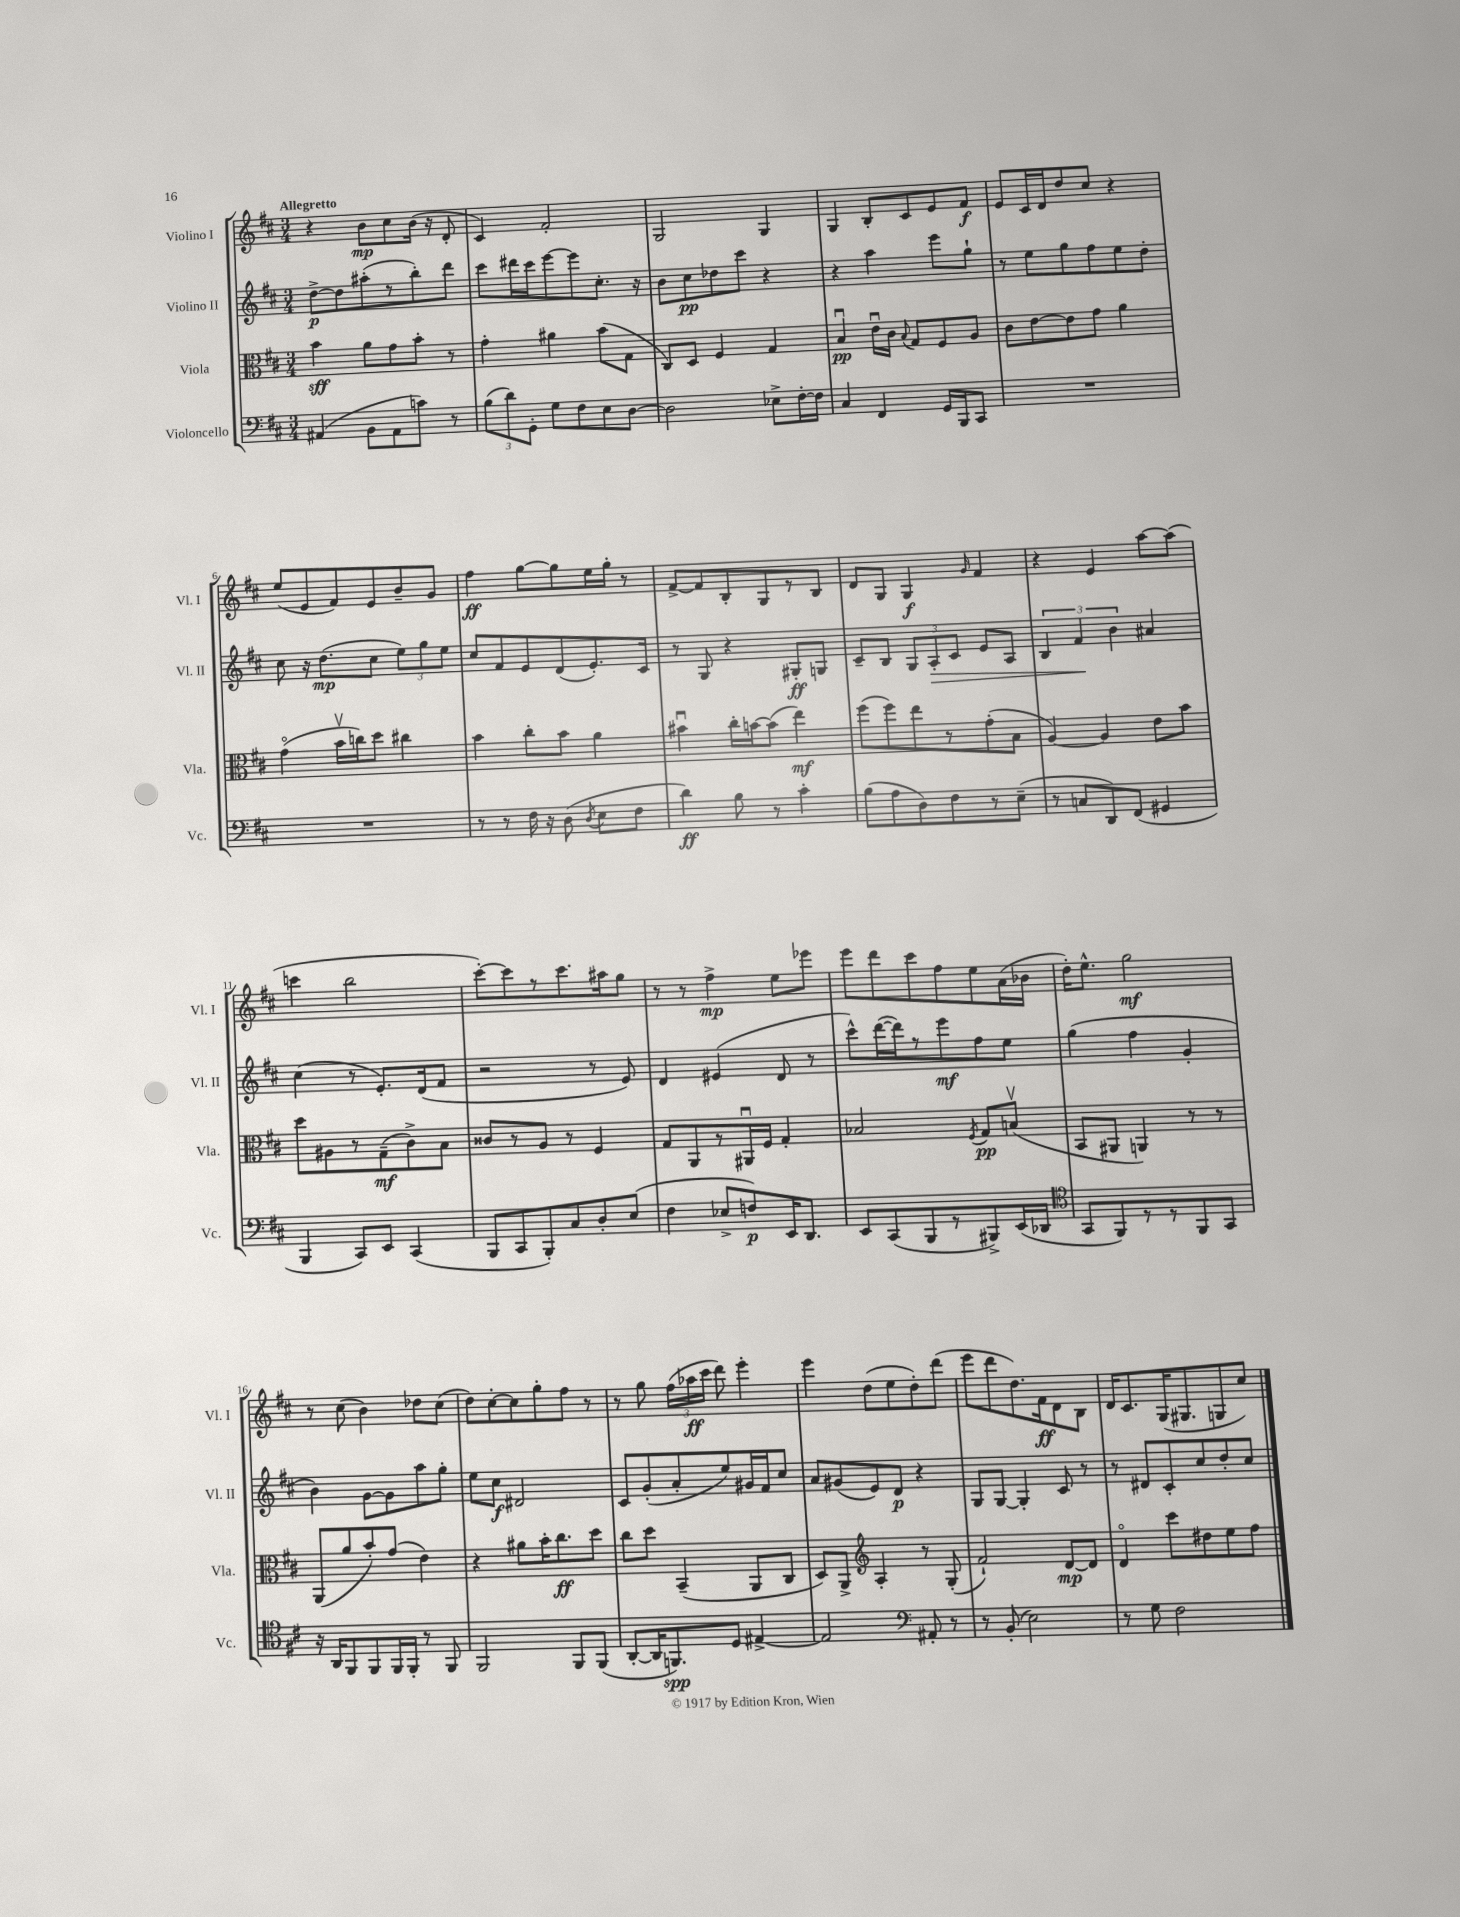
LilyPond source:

<<
\new StaffGroup <<
\new Staff = "s0" \with { instrumentName = "Violino I" shortInstrumentName = "Vl. I" } {
    \clef treble \key d \major \numericTimeSignature \time 3/4 \tempo "Allegretto"
    \autoBeamOff r4 b'8[\mp cis''8 b'16]( r16 d'8-. |
    cis'4) fis'2-. |
    g2 g4 |
    g4 b8[-. cis'8 e'8 fis'8]\f |
    e'8[ cis'16 d'16 d''8 cis''8] r4 |
    e''8[( e'8 fis'8) e'8 b'8-- g'8] |
    fis''4\ff g''8[~ g''8 e''16 g''16]-. r8 |
    fis'8[~-> fis'8 b8-. g8 r8 b8] |
    d'8[ g8] g4\f \grace { g'16 } fis'4 |
    r4 e'4 a''8[~ a''8]( |
    c'''4 b''2 |
    cis'''8[~-.) cis'''8 r8 cis'''8. ais''16 g''8] |
    r8 r8 fis''4->\mp e''8[ ees'''8] |
    e'''8[ d'''8 cis'''8 fis''8 e''8 a'16( bes'16] |
    d''16[-.) e''8.]-^ g''2\mf |
    r8 cis''8( b'4) des''8[ cis''8]( |
    d''8[) cis''8~-. cis''8 g''8-. fis''8] r8 |
    r8 g''8 \tuplet 3/2 { fis''16[( aes''16\ff cis'''16] } d'''8) e'''4-. |
    e'''4 d''8[( e''8 d''8-.) d'''8]( |
    e'''8[ d'''8 d''8.) fis'16\ff d'8 b8] |
    d'16[ cis'8. g16( gis8. g8 cis''8]) \bar "|." |
}
\new Staff = "s1" \with { instrumentName = "Violino II" shortInstrumentName = "Vl. II" } {
    \clef treble \key d \major \numericTimeSignature \time 3/4
    \autoBeamOff d''8[~->\p d''8 ais''8-.( r8 b''8-.) d'''8] |
    cis'''8[ dis'''16 cis'''16 e'''8~ e'''8 cis''8.]-. r16 |
    b'8[ cis''8\pp des''8 cis'''8] r4 |
    r4 a''4 e'''8[ g''8]-! |
    r8 e''8[ g''8 fis''8 e''8 d''8]-. |
    cis''8 r16 d''8.[\mp( cis''8] \tuplet 3/2 { e''8[) g''8 e''8] } |
    cis''8[ fis'8 e'8 d'8( e'8.-.) cis'16] |
    r8 g8 r4 gis8[-.\ff g8] |
    cis'8[-- b8] \tuplet 3/2 { g8[ a8-.\> cis'8] } e'8[ a8] |
    \tuplet 3/2 { b4 fis'4\! b'4 } ais'4 |
    cis''4( r8 e'8.[-.) d'16( fis'8] |
    r2 r8 e'8) |
    d'4 eis'4( d'8 r8 |
    cis'''8[-^) d'''16~( d'''16) r8 e'''8\mf fis''8 e''8] |
    g''4( fis''4 g'4-. |
    b'4) g'8[~ g'8 a''8 g''8]-. |
    e''8[ cis''8]\f dis'2 |
    cis'8[ g'8-.( a'8-. e''8) gis'16 fis'16 cis''8] |
    a'8[ gis'8( e'8) d'8]\p r4 |
    g8[ g8]~ g4-. cis'8 r8 |
    r8 dis'8[ cis'8-. cis''8 d''8-. cis''8] \bar "|." |
}
\new Staff = "s2" \with { instrumentName = "Viola" shortInstrumentName = "Vla." } {
    \clef alto \key d \major \numericTimeSignature \time 3/4
    \autoBeamOff b'4\sff a'8[ g'8 b'8]-. r8 |
    g'4-. ais'4 b'8[( g8] |
    cis8[) d8] fis4 g4 |
    b4\downbow\pp e'16[\downbow cis'16] \appoggiatura { b8 } g8[ fis8 a8] |
    cis'8[ e'8~ e'8 g'8] a'4 |
    g'4\flageolet( b'16[\upbow c''16) d''8] cis''4 |
    b'4 cis''8[-. b'8] a'4 |
    bis'4\downbow cis''16[-. b'16~ b'8]( e''4\mf) |
    fis''8[( fis''8) e''8 r8 g'8-.( b8] |
    a4~) a4 e'8[ b'8] |
    d''8[ ais8 r8 g8--\mf( cis'8->) b8] |
    cisis'8[ r8 a8] r8 fis4 |
    g8[ a,8 r8 ais,16\downbow fis16] g4-. |
    bes2 \acciaccatura { fis8 } g8[\pp b8]\upbow( |
    b,8[ ais,8] a,4) r8 r8 |
    a,8[( a'8 b'8-.) g'8]( e'4) |
    r4 ais'8[ b'16-. cis''8.\ff d''8] |
    cis''8[ d''8] b,4--( a,8[ cis8] |
    d8[) a,8]-> \clef treble a4-. r8 g8-.( |
    fis'2-!) d'8[~\mp d'8] |
    d'4\flageolet cis'''8[ dis''8 e''8 fis''8] \bar "|." |
}
\new Staff = "s3" \with { instrumentName = "Violoncello" shortInstrumentName = "Vc." } {
    \clef bass \key d \major \numericTimeSignature \time 3/4
    \autoBeamOff ais,4( b,8[ ais,8 c'8]) r8 |
    \tuplet 3/2 { b8[( d'8) g,8]-. } g8[ fis8 e8 d8]~ |
    d2 ees8[-> fis16~-. fis16] |
    cis4 fis,4 g,16[ b,,16 cis,8] |
    R2. |
    R2. |
    r8 r8 fis16 r16 d8( \acciaccatura { d8 } e8[ fis8] |
    d'4\ff) b8 r8 cis'4-. |
    b8[( a8 d8) fis8 r8 e8]--( |
    r8 c8[ d,8) fis,8]( gis,4 |
    b,,4 cis,8[) e,8] cis,4( |
    b,,8[ cis,8 b,,8-.) cis8 d8-. e8]( |
    fis4 ees8[-> f8\p) e,16 d,8.] |
    e,8[ cis,8( b,,8 r8 bis,,8->) e,16( des,16] |
    \clef tenor g,8[ fis,8) r8 r8 fis,8 g,8] |
    r16 a,16[ fis,8 fis,8 fis,16 fis,16]-. r8 fis,8 |
    fis,2 fis,8[ fis,8]( |
    a,8[~-. a,16 f,8.\spp) d8] eis4~-> |
    eis2 \clef bass ais,8-. r8 |
    r8 b,8-.( e2) |
    r8 g8 fis2 \bar "|." |
}
>>
>>
